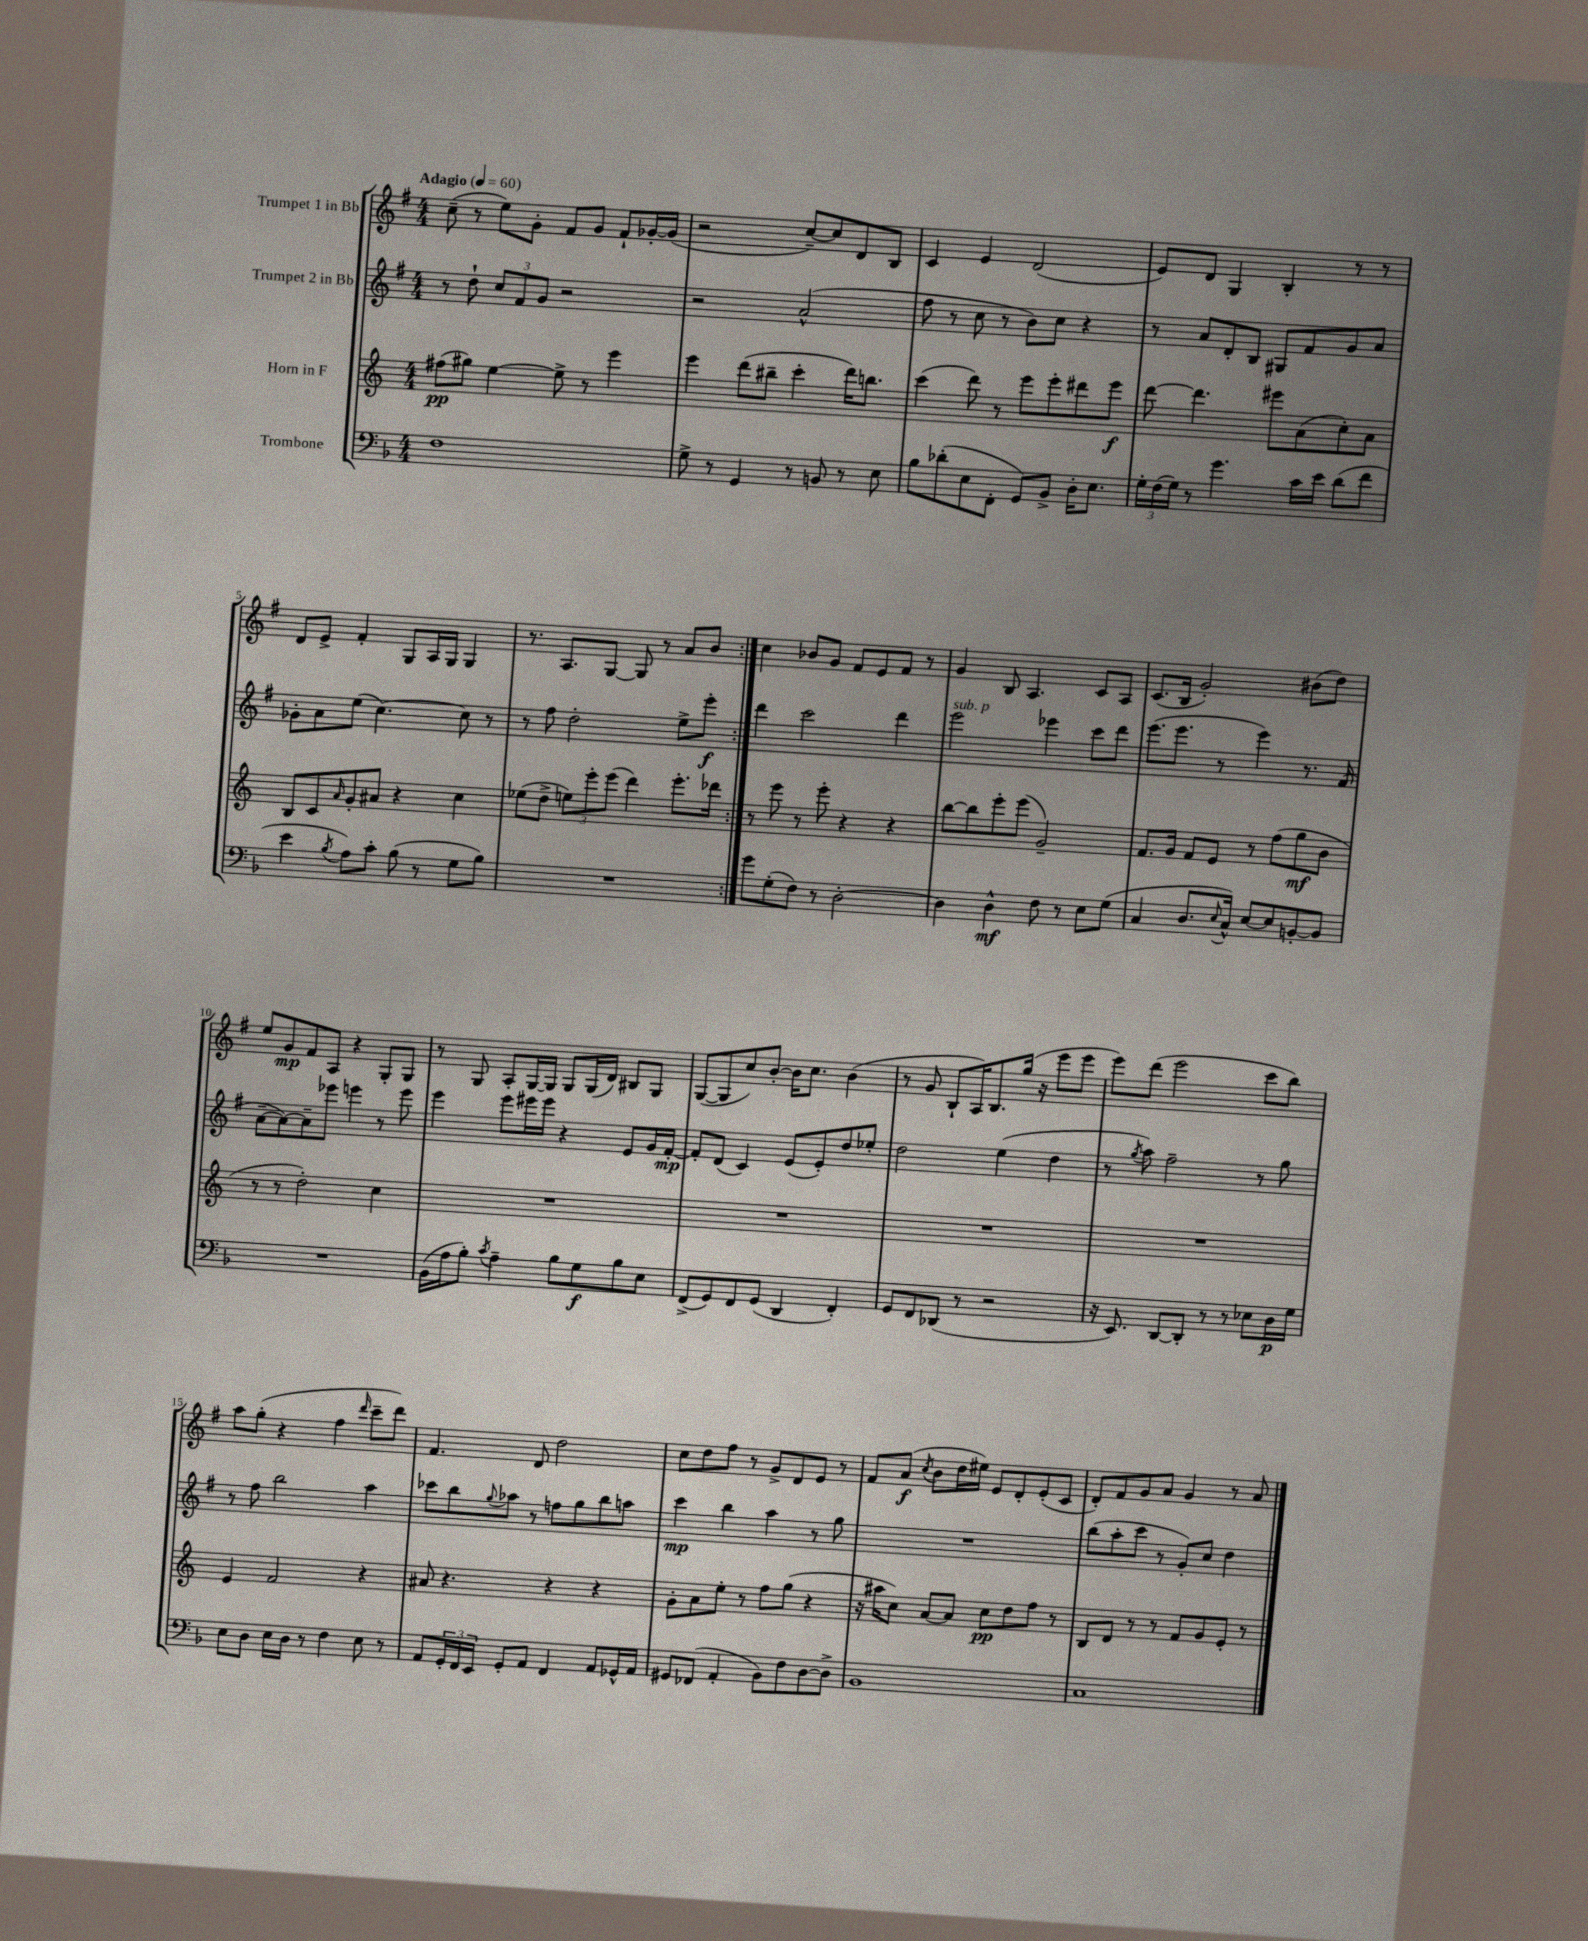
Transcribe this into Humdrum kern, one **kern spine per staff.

**kern	**kern	**kern	**kern
*staff4	*staff3	*staff2	*staff1
*clefF4	*clefG2	*clefG2	*clefG2
*k[b-]	*k[]	*k[f#]	*k[f#]
*M4/4	*M4/4	*M4/4	*M4/4
*MM60	*MM60	*MM60	*MM60
1F	(8ff#\L	8r	(8cc~\
.	8gg#\J)	8dd`\	8r
.	[4ee\	12cc/L	8ee\L)
.	.	12f#/	.
.	.	.	8g'\J
.	.	12g/J	.
.	8ee^\]	2r	8f#/L
.	8r	.	8g/J
.	4eee\	.	8f#`/L
.	.	.	[16g-'/L
.	.	.	(16g-/]JJ
=	=	=	=
8G^\	4eee\	2r	2r
8r	.	.	.
4GG/	(8ddd\L	.	.
.	8bb#~\J	.	.
8r	4ccc'\	(2a^^/	[8cc~/L)
8BB/	.	.	8cc/]
8r	16ddd\LK)	.	8d/
.	8.bb\J	.	.
8E\	.	.	8B/J
=	=	=	=
8B-\L	(4ccc\	8ff#\	4c/
(8d-'\	.	8r	.
8E\	8ddd\)	8cc\	4e/
8FF'\J	8r	8r	.
8GG/L)	8eee\L	8b\L)	(2d/
8BB-^/J	8eee'\	8cc\J	.
16D'\LK	8ddd#\	4r	.
8.E\J	.	.	.
.	8eee\J	.	.
=	=	=	=
24G'\LL	[8ddd\	8r	8e/L)
(24F\	.	.	.
24G\JJ)	.	.	.
8r	4.ddd\]	8a/L	8d/J
4.g\	.	8d'/	4G/
.	.	8B/J	.
.	8eee#\L	8G#/L	4B'/
16c\LL	(8a\	8f#/	.
16e\JJ	.	.	.
(8d\L	8cc'\)	8g/	8r
8f\J	8a\J	8a/J	8r
=	=	=	=
4e\	8B/L	8g-'\L	8d/L
.	8c/	8a\	8e^/J
8qB-/	16qqa/	.	.
8A\L)	8g'/	(8ee\J	4f#'/
8c'\J	8a#/J	[4.cc\)	.
(8B-\	4r	.	8G/L
8r	.	.	16A/L
.	.	.	16G/JJ
8G\L	4cc\	8cc\]	4G/
8B-\J)	.	8r	.
=	=	=	=
1r	(8ee-\L	8r	8.r
.	8dd^\J	8ff#\	.
.	.	.	8.A/L
.	12ee\L)	2dd'\	.
.	12eee'\	.	.
.	.	.	[8G/J
.	(12eee\J	.	.
.	4ddd\)	.	8G/]
.	.	.	8r
.	8.eee'\L	8ee^\L	8a/L
.	.	8eee'\J	8b/J
.	16ddd-\Jk	.	.
=:|!	=:|!	=:|!	=:|!
8g\L	8r	4ddd\	4cc\
(8G'\	8eee\	.	.
8F\J)	8r	2ccc\	8b-/L
8r	8eee'\	.	8g/J
[2D'\	4r	.	8f#/L
.	.	.	8e/
.	4r	4ddd\	8f#/J
.	.	.	8r
=	=	=	=
4D\]	[8bb\L	2eee\	4g/
.	8bb\]	.	.
4D^^\	8eee'\	.	8B/
.	(8eee\J	.	4.A/
8F\	2g~/)	4eee-\	.
8r	.	.	.
8E\L	.	8ccc\L	8c/L
(8G\J	.	8ddd\J	8A/J
=	=	=	=
4C/	8.f/L	(8.eee\L	(8.c/L
.	16g/Jk	8.eee\J	16B/Jk
8.D/L	8f/L	.	2g'/)
.	8e/J	8r	.
8qqE/	.	.	.
16C^^/Jk)	.	.	.
[8E/L	8r	4eee\)	.
8E/]	(8ff\L	.	.
[8BB'/	8gg\	8.r	(8b#\L
8BB/]J	8b\J	.	8dd\J)
.	.	(16f#/	.
=	=	=	=
1r	8r	[8a~\L	8ee/L
.	8r	8a\_)	8g/
.	2dd'\)	8a~\]	8f#/
.	.	8eee-\J	8A/J
.	.	4eee\	4r
.	4cc\	8r	8G'/L
.	.	8eee\	8G/J
=	=	=	=
(16BB-\LL	1r	4eee\	8r
16A\J	.	.	.
8B-'\J)	.	.	8G/
8qc/	.	.	.
4A~\	.	8eee\L	8A'/L
.	.	16eee#\L	[16G/L
.	.	16eee#\JJ	16G/]JJ
8B-\L	.	4r	8G/L
8G\	.	.	(16G/L
.	.	.	16d/JJ)
8B-\	.	8e/L	8B#/L
8E\J	.	16g/L	8G/J
.	.	[16f#'/JJ	.
=	=	=	=
(8FF^/L	1r	8f#'/]L	([8G/L
8GG/)	.	(8d/J	8G/]
8FF/	.	4c/)	8cc/)
(8GG/J	.	.	[8b'/J
4DD/	.	(8e/L	16b\]LK
.	.	.	8.cc\J
.	.	8e'/)	.
4FF'/)	.	8dd/	(4b\
.	.	8ee-'/J	.
=	=	=	=
8GG/L	1r	2dd\	8r
8FF/	.	.	8g/
(8DD-/J	.	.	8B`/L
8r	.	.	16A/K)
.	.	.	8.B/
2r	.	(4ee\	.
.	.	.	(16gg/Jk
.	.	.	16r
.	.	4dd\	8eee\L
.	.	.	8eee\J
=	=	=	=
16r	1r	8r	8eee\L)
8.EE/)	.	.	.
.	.	8qgg/	.
.	.	8aa\)	(8ddd\J
[8DD/L	.	2ff#~\	2eee\
8DD'/]J	.	.	.
8r	.	.	.
8r	.	.	.
8E-\L	.	8r	8ccc\L
16D\L	.	8gg\	8bb\J)
16G\JJ	.	.	.
=	=	=	=
8E\L	4e/	8r	8aa\L
8D\J	.	8ff#\	(8gg'\J
16E\LL	2f/	2bb\	4r
16D\JJ	.	.	.
8r	.	.	.
4F\	.	.	4ff#\
.	.	.	16qqddd/
8E\	4r	4aa\	8ccc~\L
8r	.	.	8ddd\J)
=	=	=	=
8AA/L	8a#/	8ccc-\L	4.f#/
24GG'/L	4.r	8bb\	.
24FF/	.	.	.
24EE/JJ	.	.	.
.	.	8qqgg/	.
8GG'/L	.	8aa-\J	.
8AA/J	.	8r	8d/
4FF/	4r	8ff\L	2dd\
.	.	8gg\	.
8AA/L	4r	8bb\	.
16GG-^^/L	.	8aa\J	.
16AA/JJ	.	.	.
=	=	=	=
8GG#/L	8g'\L	4ccc\	8cc\L
(8FF-/J	8a\	.	8dd\
4AA'/	8ee'\J	4bb\	8ff#\J
.	8r	.	8r
8BB-\L)	8ff\L	4aa\	8g^/L
8F\	(8gg\J	.	8d/
[8D\	4r	8r	8e/J
8D^\]J	.	8gg\	8r
=	=	=	=
1BB-	16r	1r	8f#/L
.	16aa#\LK	.	.
.	8cc\J)	.	(8a/J
.	.	.	8qcc/
.	[8a/L	.	8b\L
.	8a/]J	.	16dd\L
.	.	.	16ee#\JJ)
.	8cc\L	.	8e/L
.	8dd\	.	8d'/
.	8ff\J	.	(8e'/
.	8r	.	8c/J
=	=	=	=
1C	8B/L	(8bb\L	8d'/L)
.	8d/J	8aa'\	8f#/
.	8r	8ccc\J	8g/
.	8r	8r	8a/J
.	8f/L	8g'/L)	4g/
.	8g/	8cc/J	.
.	8e'/J	4dd\	8r
.	8r	.	8a/
==	==	==	==
*-	*-	*-	*-
